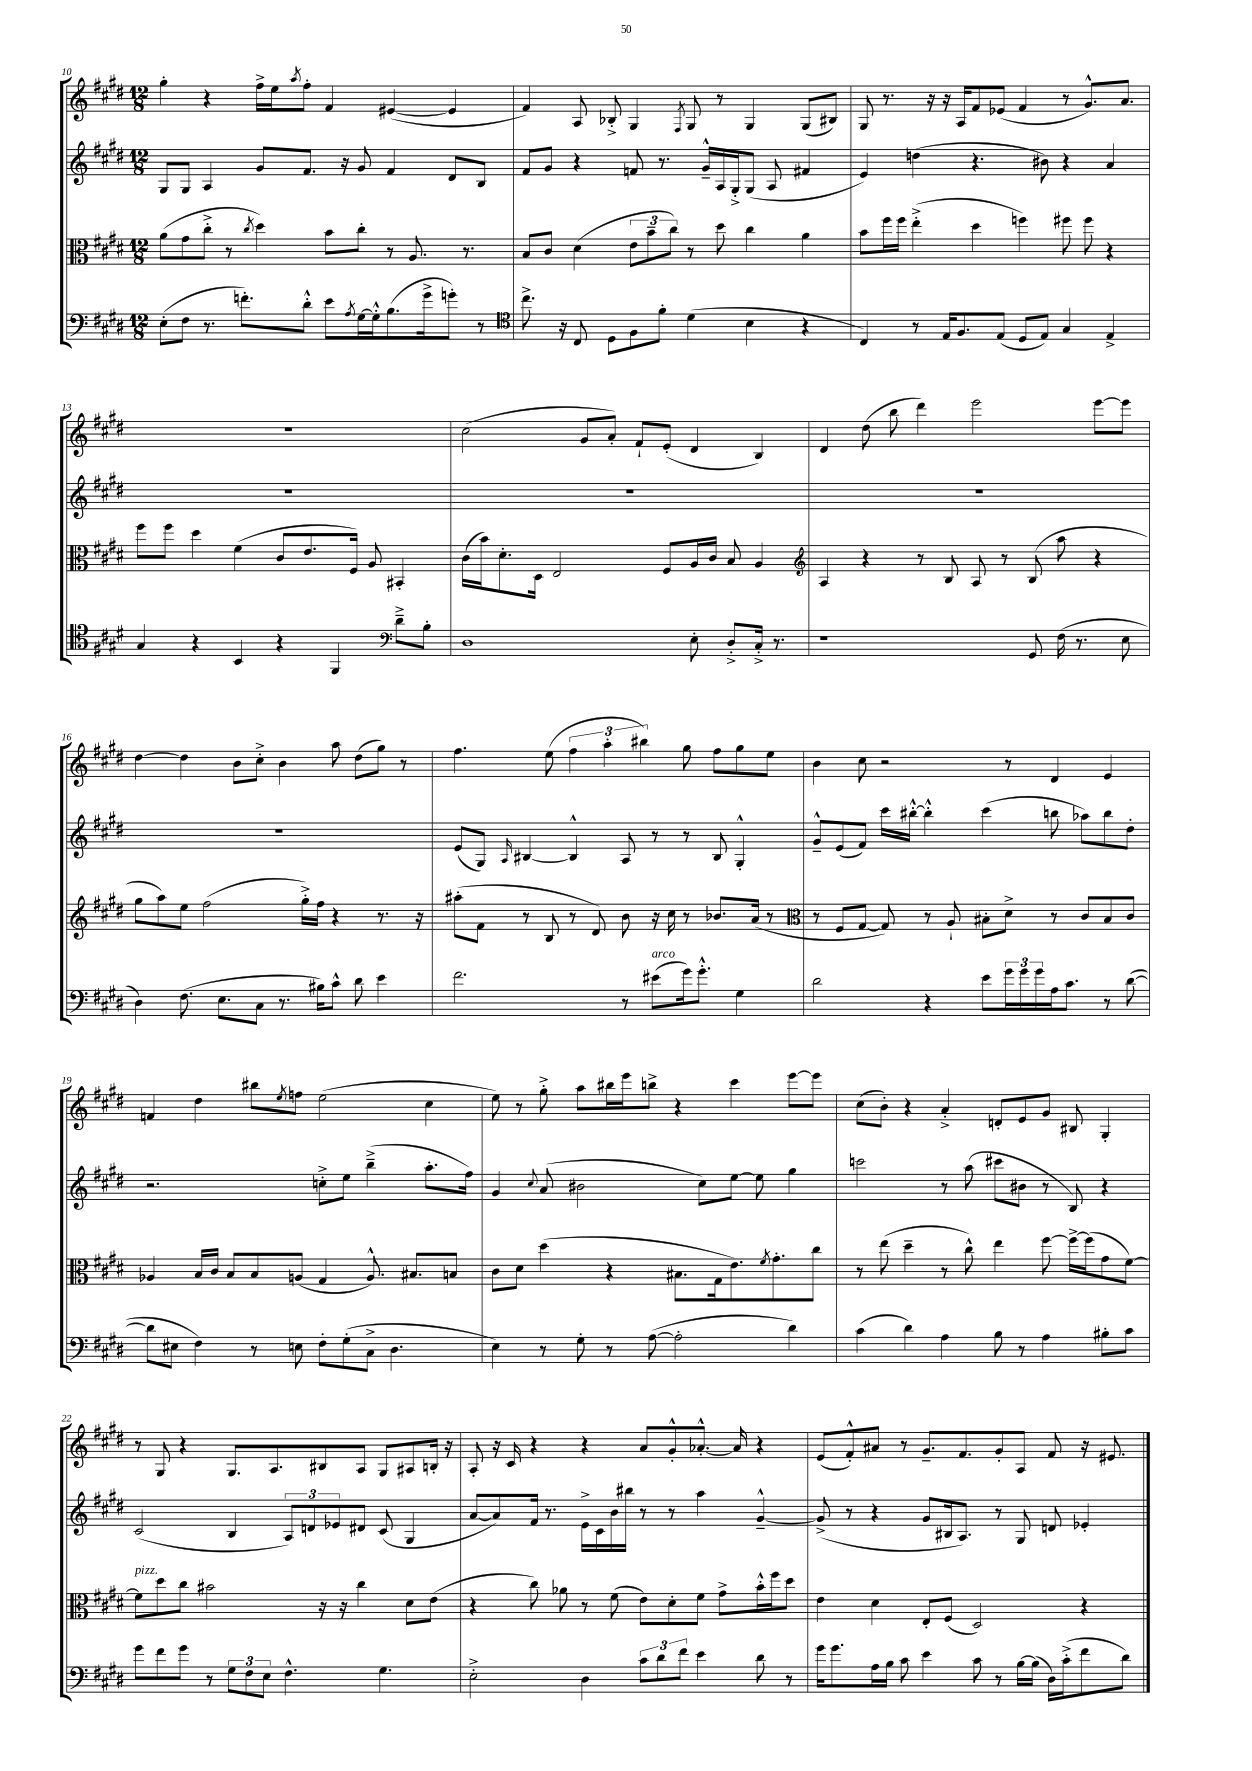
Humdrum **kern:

**kern	**kern	**kern	**kern
*part4	*part3	*part2	*part1
*staff4	*staff3	*staff2	*staff1
*clefF4	*clefC3	*clefG2	*clefG2
*k[f#c#g#d#]	*k[f#c#g#d#]	*k[f#c#g#d#]	*k[f#c#g#d#]
*M12/8	*M12/8	*M12/8	*M12/8
=10	=10	=10	=10
(8E'\L	(8a\L	8G#/L	4gg#'\
8F#\J	8g#\	8G#/J	.
8.r	8cc#'^\J	4A/	4r
.	8r	.	.
8.fn'\L)	.	.	.
.	8qcc#/	.	.
.	4dd#\)	8g#/L	16ff#^\LL
.	.	.	16ee\J
.	.	.	8qaa/
8d#'^^\J	.	8.f#/J	8ff#'\J
8e\L	8b\L	.	4f#/
.	.	16r	.
8qA/	.	.	.
[16G#\L	8cc#'\J	8g#/	.
16G#'^^\J]	.	.	.
(8.B\	8r	4f#/	([4e#X/
.	8.A/	.	.
16g#^\k	.	.	.
8gn'\J)	.	8d#/L	4e#/]
.	8.r	.	.
8r	.	8B/J	.
=11	=11	=11	=11
*clefC4	*	*	*
8.cc#^\	8B/L	8f#/L	4f#/)
.	8c#/J	8g#/J	.
16r	.	.	.
8C#/	(4d#\	4r	8A/
8D#\L	.	.	8B-X'^/
8F#\	12e\L	8fn/	4G#/
.	12b~\	.	.
8f#'\J	.	8.r	.
.	12cc#\J)	.	.
.	.	.	8qF#/
(4d#\	8r	.	8G#/
.	.	16g#~^^/LL	.
.	8dd#\	16A/	8r
.	.	16G#'^/J	.
4B\	4cc#\	(8G#/J	4G#/
.	.	8A/	.
4r	4a\	4f#X/	(8G#/L
.	.	.	8B#X/J)
=12	=12	=12	=12
4C#/)	8b\L	4e/)	8G#/
.	16ff#\L	.	8.r
.	16ff#\JJ	.	.
8r	(4ee'^\	(4ddn\	.
.	.	.	16r
16E/KL	.	.	16r
8.F#/	.	.	16A/KL
.	4dd#\	4.r	8f#/
(8E/J	.	.	(8e-X/J
8D#/L	4ffn\)	.	4f#/
8E/J)	.	8b#X\)	.
4G#/	8ff#X\	4r	8r
.	8ff#\	.	8.g#^^/L)
4E^/	4r	4a/	.
.	.	.	8.a/J
!!LO:LB:g=z
=13	=13	=13	=13
4G#/	8ff#\L	1.r	1.r
.	8ff#\J	.	.
4r	4dd#\	.	.
4BB/	(4f#\	.	.
4r	8c#/L	.	.
.	8.e/	.	.
4FF#/	.	.	.
.	16F#/Jk)	.	.
.	8A/	.	.
*clefF4	*	*	*
8d#~^\L	4BB#X'/	.	.
8B'\J	.	.	.
=14	=14	=14	=14
1D#	(16c#\LL	1.r	(2cc#\
.	16b\J)	.	.
.	8.d#'\	.	.
.	16D#\Jk	.	.
.	2E/	.	.
.	.	.	8g#/L
.	.	.	8a'/J)
.	.	.	8f#`/L
.	8F#/L	.	(8e'/J
8E'\	16A/L	.	4d#/
.	16c#/JJ	.	.
8D#'^/L	8B/	.	.
16C#'^/Jk	4A/	.	4B/)
8.r	.	.	.
=15	=15	=15	=15
*	*clefG2	*	*
1r	4A/	1.r	4d#/
.	4r	.	(8dd#\
.	.	.	8bb\
.	8r	.	4ddd#\)
.	8B/	.	.
.	8A/	.	2eee\
.	8r	.	.
8GG#/	(8B/	.	.
(16F#\	8aa\	.	.
8.r	.	.	.
.	4r	.	[8eee\L
8E\	.	.	8eee\J]
!!LO:LB:g=z
=16	=16	=16	=16
4D#\)	8gg#\L	1.r	[4dd#\
.	8aa\)	.	.
(8.F#\	8ee\J	.	4dd#\]
.	(2ff#\	.	.
8.E\L	.	.	.
.	.	.	8b\L
8C#\J	.	.	8cc#'^\J
8.r	.	.	4b\
.	16gg#'^\LL)	.	.
16B#X\KL)	16ff#\JJ	.	.
8c#^^\J	4r	.	8aa\
8d#\	.	.	(8dd#\L
4e\	8.r	.	8gg#\J)
.	.	.	8r
.	16r	.	.
=17	=17	=17	=17
2.f#\	(8aa#X'\L	(8e/L	4.ff#\
.	8f#\J	8G#/J)	.
.	.	16qqA/	.
.	8r	[4B#X/	.
.	8B/	.	(8ee\
.	8r	4B#^^/]	6ff#\
.	8d#/)	.	.
.	.	.	6aa'\
8r	8b\	8A/	.
.	.	.	6bb#X\)
!LO:TX:a:i:t=arco	!	!	!
(8e#X\L	16r	8r	.
.	16cc#\	.	.
16g#\k)	8r	8r	8gg#\
8.g#'^^\J	.	.	.
.	8.b-X/L	8B#/	8ff#\L
4G#\	.	4G#'^^/	8gg#\
.	(16a/Jk	.	.
.	8r	.	8ee\J
=18	=18	=18	=18
*	*clefC3	*	*
2d#\	8r	8g#~^^/L	4b\
.	8F#/L	(8e/	.
.	[8G#/J	8f#/J)	8cc#\
.	8G#/])	16ccc#\LL	2r
.	.	[16bb#X'^^\JJ	.
4r	8r	4bb#'^^\]	.
.	8A`/	.	.
8e\L	8B#X'\L	(4ccc#\	.
24g#\L	8d#^\J	.	8r
24g#\	.	.	.
24g#\	.	.	.
16A\J	8r	8bbn\	4d#/
8.c#\J	.	.	.
.	8c#/L	8aa-X\L)	.
8r	8B#/	8bb\	4e/
([8d#\	8c#/J	8dd#'\J	.
!!LO:LB:g=z
=19	=19	=19	=19
8d#\L]	4A-X/	2.r	4fn/
8E#X\J	.	.	.
4F#\)	16B/LL	.	4dd#\
.	16c#/JJ	.	.
.	8B/L	.	.
8r	8B/	.	8bb#X\L
.	.	.	8qee/
8En\	(8An/J	.	8ffn\J
8F#'\L	4G#/	8ccn'^\L	(2ee\
(8G#'\	.	8ee\J	.
8C#^\J	8.A^^/)	(4bb~^\	.
4.D#\	.	.	.
.	8.B#X/L	.	.
.	.	8.aa'\L	4cc#\
.	8Bn/J	.	.
.	.	16ff#\Jk)	.
=20	=20	=20	=20
4E\)	8c#\L	4g#/	8ee\)
.	8d#\J	.	8r
.	.	8qqcc#/	.
8r	(4dd#\	(8a/	8gg#'^\
8G#'\	.	2b#X\	8aa\L
8r	4r	.	16bb#X\L
.	.	.	16eee\J
([8A\	.	.	8bbn^\J
2A'\]	8.B#X\L	.	4r
.	.	8cc#\L)	.
.	16G#\k	.	.
.	8.e\)	[8ee\J	4ccc#\
.	.	8ee\]	.
.	8qf#/	.	.
.	8.g#'\	.	.
4d#\)	.	4gg#\	[8eee\L
.	8cc#\J	.	8eee\J]
=21	=21	=21	=21
(4c#\	8r	2cccn\	(8cc#\L
.	(8ee\	.	8b'\J)
4d#\)	4dd#~\	.	4r
4A\	8r	8r	4a'^/
.	8cc#^^\)	(8aa\	.
8B\	4ee\	8ccc#X\L	8dn'/L
8r	.	8b#X\J	8e/
4A\	[8ff#\	8r	8g#/J
.	16ff#^\LL_	8B/)	8B#X/
.	(16ff#\J]	.	.
8B#X'\L	8g#\	4r	4G#'/
8c#\J	[8f#\J)	.	.
!!LO:LB:g=z
=22	=22	=22	=22
!	!LO:TX:a:i:t=pizz.	!	!
8g#\L	8f#\L]	(2c#/	8r
8f#\	8dd#\	.	8G#/
8g#\J	8cc#\J	.	4r
8r	2b#X\	.	.
12G#\L	.	4B/	8.G#/L
12F#\	.	.	.
12E\J	.	.	.
.	.	.	8.A/
4.F#^^\	.	12A/L)	.
.	.	12dn/	.
.	16r	.	8B#X/
.	.	12e-X/	.
.	16r	.	.
.	4cc#\	8d#X/J	8A/J
4.G#\	.	(8c#/	8G#/L
.	8d#\L	4G#/	8A#X/
.	(8e\J	.	16Bn'/Jk
.	.	.	16r
=23	=23	=23	=23
2E'^\	4r	[8a/L	8A'/
.	.	8a/])	16r
.	.	.	16c#/
.	8cc#\)	16f#/Jk	4r
.	.	8.r	.
.	8a-X\	.	.
4D#\	8r	16e^\LL	4r
.	.	16c#\	.
.	(8f#\	16b\	.
.	.	16bb#X\JJ	.
12c#\L	8e\L)	8r	8a/L
12d#\	.	.	.
.	8d#'\	8r	8g#'^^/
12f#\J	.	.	.
4e\	8f#\J	4aa\	[8.a-X'^^/J
.	8g#^\L	.	.
.	.	.	16a-/]
8d#\	16b'^^\L	[4g#~^^/	4r
.	16ff#\J	.	.
8r	8dd#\J	.	.
=24	=24	=24	=24
16g#\KL	4e\	(8g#^/]	(8e/L
8.g#\	.	.	.
.	.	8r	8f#'^^/)
16A\L	4d#\	4r	8a#X/J
16B\JJ	.	.	.
8c#\	.	.	8r
4e\	8E'/L	8g#/L	8.g#~/L
.	(8F#/J	16B#X/k	.
.	.	8.A/J)	8.f#/
8c#\	2D#/)	.	.
8r	.	8r	8g#'/
[16B\LL	.	8G#/	8A/J
(16B\JJ]	.	.	.
16D#\LL)	.	8dn/	8f#/
(16c#'^\J	.	.	.
8f#\	4r	4e-X'/	16r
.	.	.	8.e#X/
8d#\J)	.	.	.
==	==	==	==
*-	*-	*-	*-
